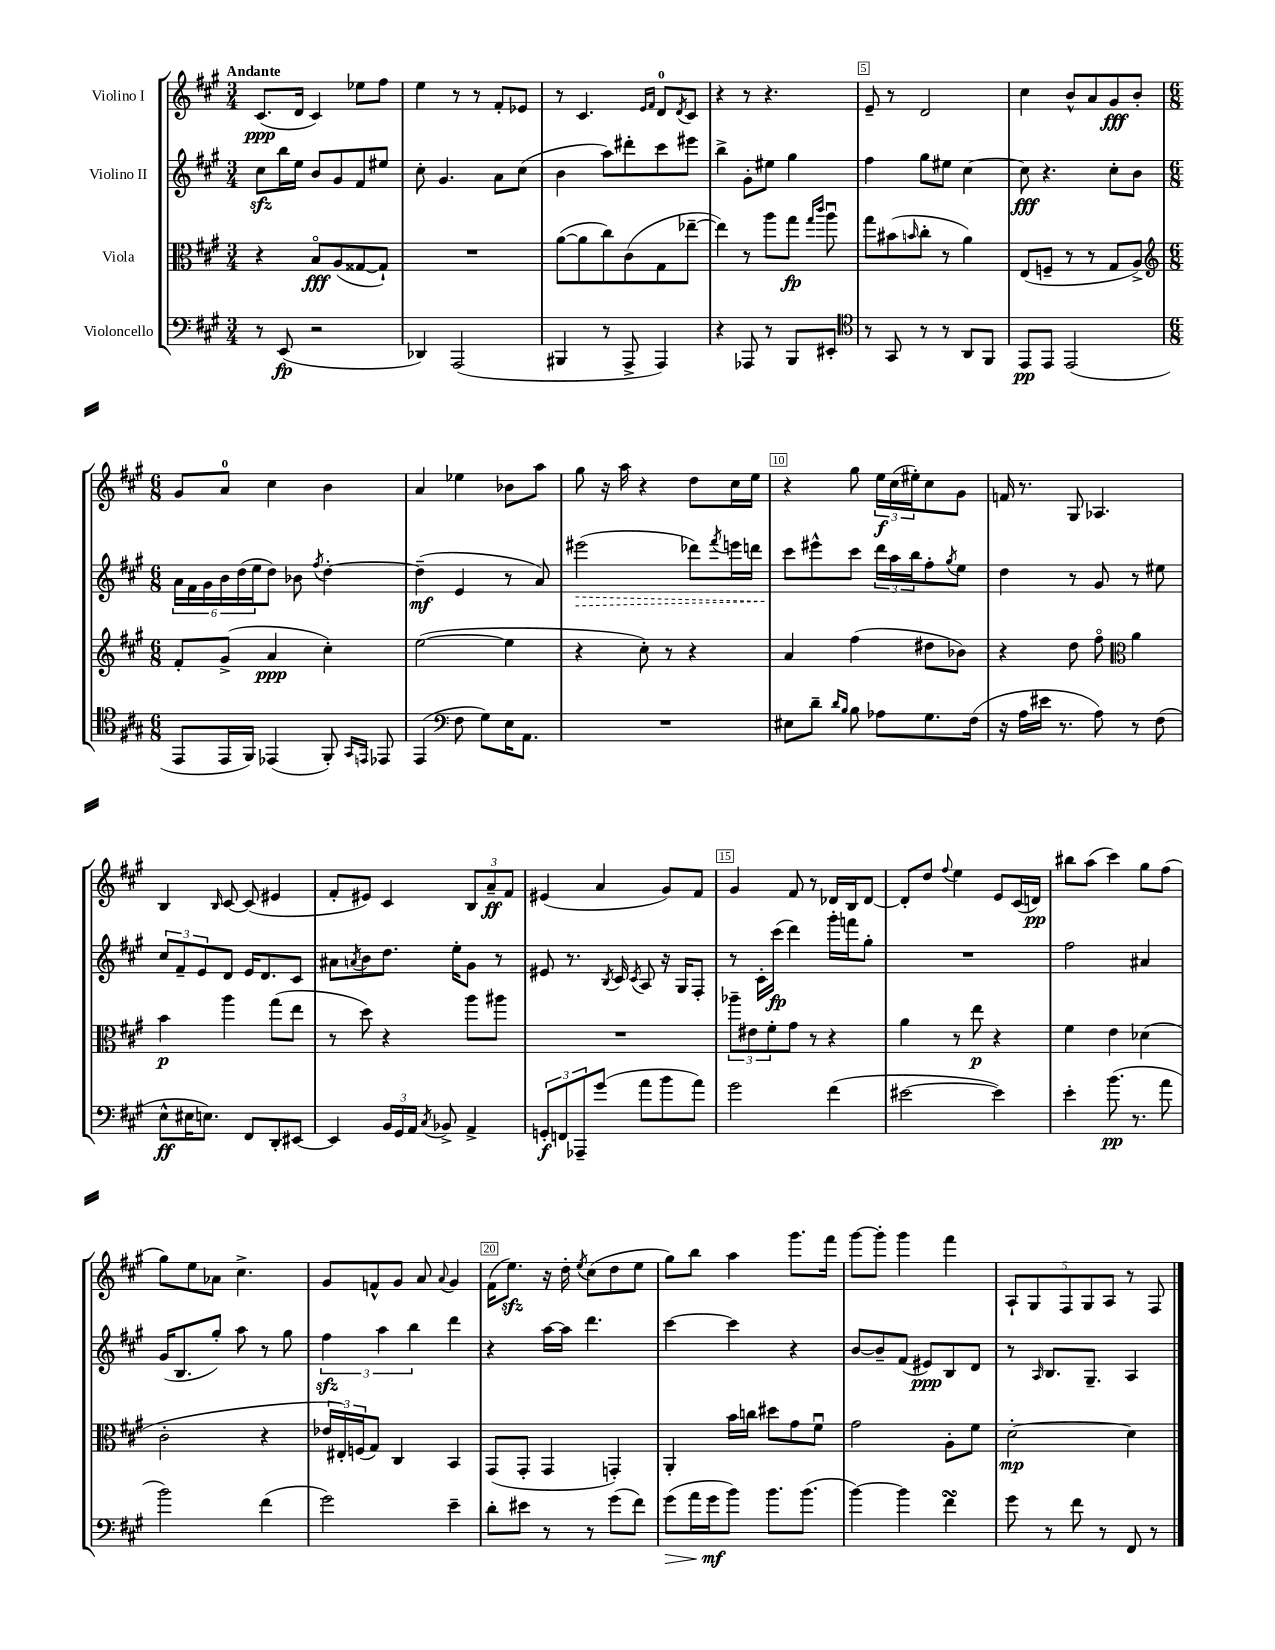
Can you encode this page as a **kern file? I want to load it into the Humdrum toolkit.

**kern	**kern	**kern	**kern
*staff4	*staff3	*staff2	*staff1
*clefF4	*clefC3	*clefG2	*clefG2
*k[f#c#g#]	*k[f#c#g#]	*k[f#c#g#]	*k[f#c#g#]
*M3/4	*M3/4	*M3/4	*M3/4
8r	4r	8cc#	(8.c#
(8EE	.	16bb	.
.	.	16ee	16d
2r	8Bo	8b	4c#)
.	(8A	8g#	.
.	[8G##	8f#	8ee-
.	8G##`])	8ee#	8ff#
=	=	=	=
4DD-)	2.r	8cc#'	4ee
.	.	4.g#	.
(2AAA	.	.	8r
.	.	.	8r
.	.	8a	8f#'
.	.	(8cc#	8e-
=	=	=	=
4BBB#	([8a	4b	8r
.	8a]	.	4.c#
8r	8cc#)	8aa)	.
8AAA^	(8c#	8ddd#'	.
.	.	.	16qqe
.	.	.	16qqf#
4AAA)	8G#	8ccc#	8d
.	.	.	8qd
.	[8ee-~	8eee#	8c#
=	=	=	=
4r	4ee-])	4bb^	4r
8AAA-	8r	8g#'	8r
8r	8aa	8ee#	4.r
8BBB	8gg#	4gg#	.
.	16qqgg#	.	.
.	16qqccc#	.	.
8EE#'	8aau	.	.
=	=	=	=
*clefC4	*	*	*
8r	8gg#	4ff#	8e~
8GG#	(8b#	.	8r
.	16qqb	.	.
8r	8cc#'	8gg#	2d
8r	8r	8ee#	.
8AA	4a)	[4cc#	.
8FF#	.	.	.
=	=	=	=
8EE	(8E	8cc#]	4cc#
8EE	8F~	4.r	.
(2EE	8r	.	8b^^
.	8r	.	8a
.	8G#	8cc#'	8g#
.	8A^)	8b	8b'
=	=	=	=
*	*clefG2	*	*
*M6/8	*M6/8	*M6/8	*M6/8
8EE	8f#'	24a	8g#
.	.	24f#	.
.	.	24g#	.
16EE	(8g#^	24b	8a
.	.	(24dd	.
16FF#)	.	.	.
.	.	24ee	.
(4EE-	4a	8dd)	4cc#
.	.	8b-	.
.	.	8qff#	.
8FF#')	4cc#')	[4dd'	4b
16qqGG#	.	.	.
16qqEE	.	.	.
8EE-	.	.	.
=	=	=	=
(4EE	([2ee	(4dd~]	4a
*clefF4	*	*	*
8F#	.	4e	4ee-
8G#)	.	.	.
16E	4ee]	8r	8b-
8.AA	.	.	.
.	.	8a)	8aa
=	=	=	=
2.r	4r	(2eee#	8gg#
.	.	.	16r
.	.	.	16aa
.	8cc#')	.	4r
.	8r	.	.
.	4r	8ddd-)	8dd
.	.	8qfff#	.
.	.	16eee	16cc#
.	.	16ddd	16ee
=	=	=	=
8E#	4a	8ccc#	4r
8d~	.	8eee#^^	.
16qqd	.	.	.
16qqB	.	.	.
8B	(4ff#	8ccc#	8gg#
8A-	.	24ddd	24ee
.	.	24aa	(24cc#
.	.	24bb	24ee#')
8.G#	8dd#	8ff#'	8cc#
.	.	8qgg#	.
.	8b-)	8ee	8g#
(16F#	.	.	.
=	=	=	=
16r	4r	4dd	16f
16A	.	.	8.r
16e#	.	.	.
8.r	.	.	.
.	8dd	8r	8G#
8A)	8ff#o	8g#	4.A-
*	*clefC3	*	*
8r	4a	8r	.
(8F#	.	8ee#	.
=	=	=	=
8E^^	4b	12cc#	4B
.	.	12f#~	.
16E#	.	.	.
.	.	12e	.
8.E)	.	.	.
.	.	.	16qqB
.	4aa	8d	[8c#
8FF#	.	16e	(8c#]
.	.	8.d	.
8DD'	(8gg#	.	4e#
[8EE#	8ee	8c#	.
=	=	=	=
4EE#]	8r	8a#	8f#'
.	.	8qa	.
.	8dd)	8b	8e#)
24BB	4r	8.dd	4c#
24GG#	.	.	.
24AA	.	.	.
8qC#	.	.	.
8BB-^	.	.	.
.	.	16ee'	.
4AA^	8aa	8g#	12B
.	.	.	12a~
.	8aa#	8r	.
.	.	.	12f#
=	=	=	=
12GG'	2.r	8e#	(4e#
12FF	.	.	.
.	.	8.r	.
12AAA-~	.	.	.
(8g#	.	.	4a
.	.	8qB	.
.	.	16c#	.
.	.	8qc#	.
8a	.	8A	.
8b	.	16r	8g#)
.	.	16G#	.
8a)	.	8F#'	8f#
=	=	=	=
2g#	12aa-~	8r	4g#
.	12e#	.	.
.	.	16c#'	.
.	12f#'	.	.
.	.	(16ccc#	.
.	8g#	4ddd)	8f#
.	8r	.	8r
(4f#	4r	16ggg#'	16d-
.	.	16fff	16B
.	.	8gg#'	[8d-
=	=	=	=
[2e#	4a	2.r	8d-']
.	.	.	8dd
.	.	.	8qqff#
.	8r	.	4ee
.	8ee	.	.
4e#])	4r	.	8e
.	.	.	(16c#
.	.	.	16d)
=	=	=	=
4e'	4f#	2ff#	8bb#
.	.	.	(8aa
(8.b	4e	.	4ccc#)
8.r	.	.	.
.	(4d-	4a#	8gg#
8a	.	.	(8ff#
=	=	=	=
2b)	2c#'	(16g#	8gg#)
.	.	8.B	.
.	.	.	8ee
.	.	8gg#')	8a-
.	.	8aa	4.cc#^
(4f#	4r	8r	.
.	.	8gg#	.
=	=	=	=
2g#)	24e-	6ff#	8g#
.	24E#')	.	.
.	(24F	.	.
.	8G#)	.	8f^^
.	.	6aa	.
.	4C#	.	8g#
.	.	6bb	.
.	.	.	8a
.	.	.	8qqa
4e~	4BB	4ddd	4g#
=	=	=	=
8d'	(8GG#	4r	(16f#
.	.	.	8.ee)
8e#	8GG#'	.	.
8r	4GG#	[16aa	16r
.	.	16aa]	16dd'
.	.	.	8qee
8r	.	4.ddd	(8cc#
(8g#	4GG')	.	8dd
8f#)	.	.	8ee
=	=	=	=
(8g#	4AA'	[4ccc#	8gg#)
16a	.	.	8bb
16g#	.	.	.
8b)	16b	4ccc#]	4aa
.	16cc	.	.
8.b	8dd#	.	.
.	8g#	4r	8.ggg#
(8.b	.	.	.
.	8f#u	.	.
.	.	.	16fff#
=	=	=	=
[4b)	2g#	[8b	[8ggg#
.	.	8b~]	8ggg#']
4b]	.	(8f#	4ggg#
.	.	8e#)	.
4f#	8A'	8B	4fff#
.	8f#	8d	.
=	=	=	=
8g#	[2d'	8r	10A`
.	.	.	10G#
.	.	16qqA	.
8r	.	8.B	.
.	.	.	10F#
8f#	.	.	.
.	.	.	10G#
.	.	8.G#~	.
8r	.	.	.
.	.	.	10A
8FF#	4d]	4A	8r
8r	.	.	8F#
==	==	==	==
*-	*-	*-	*-
